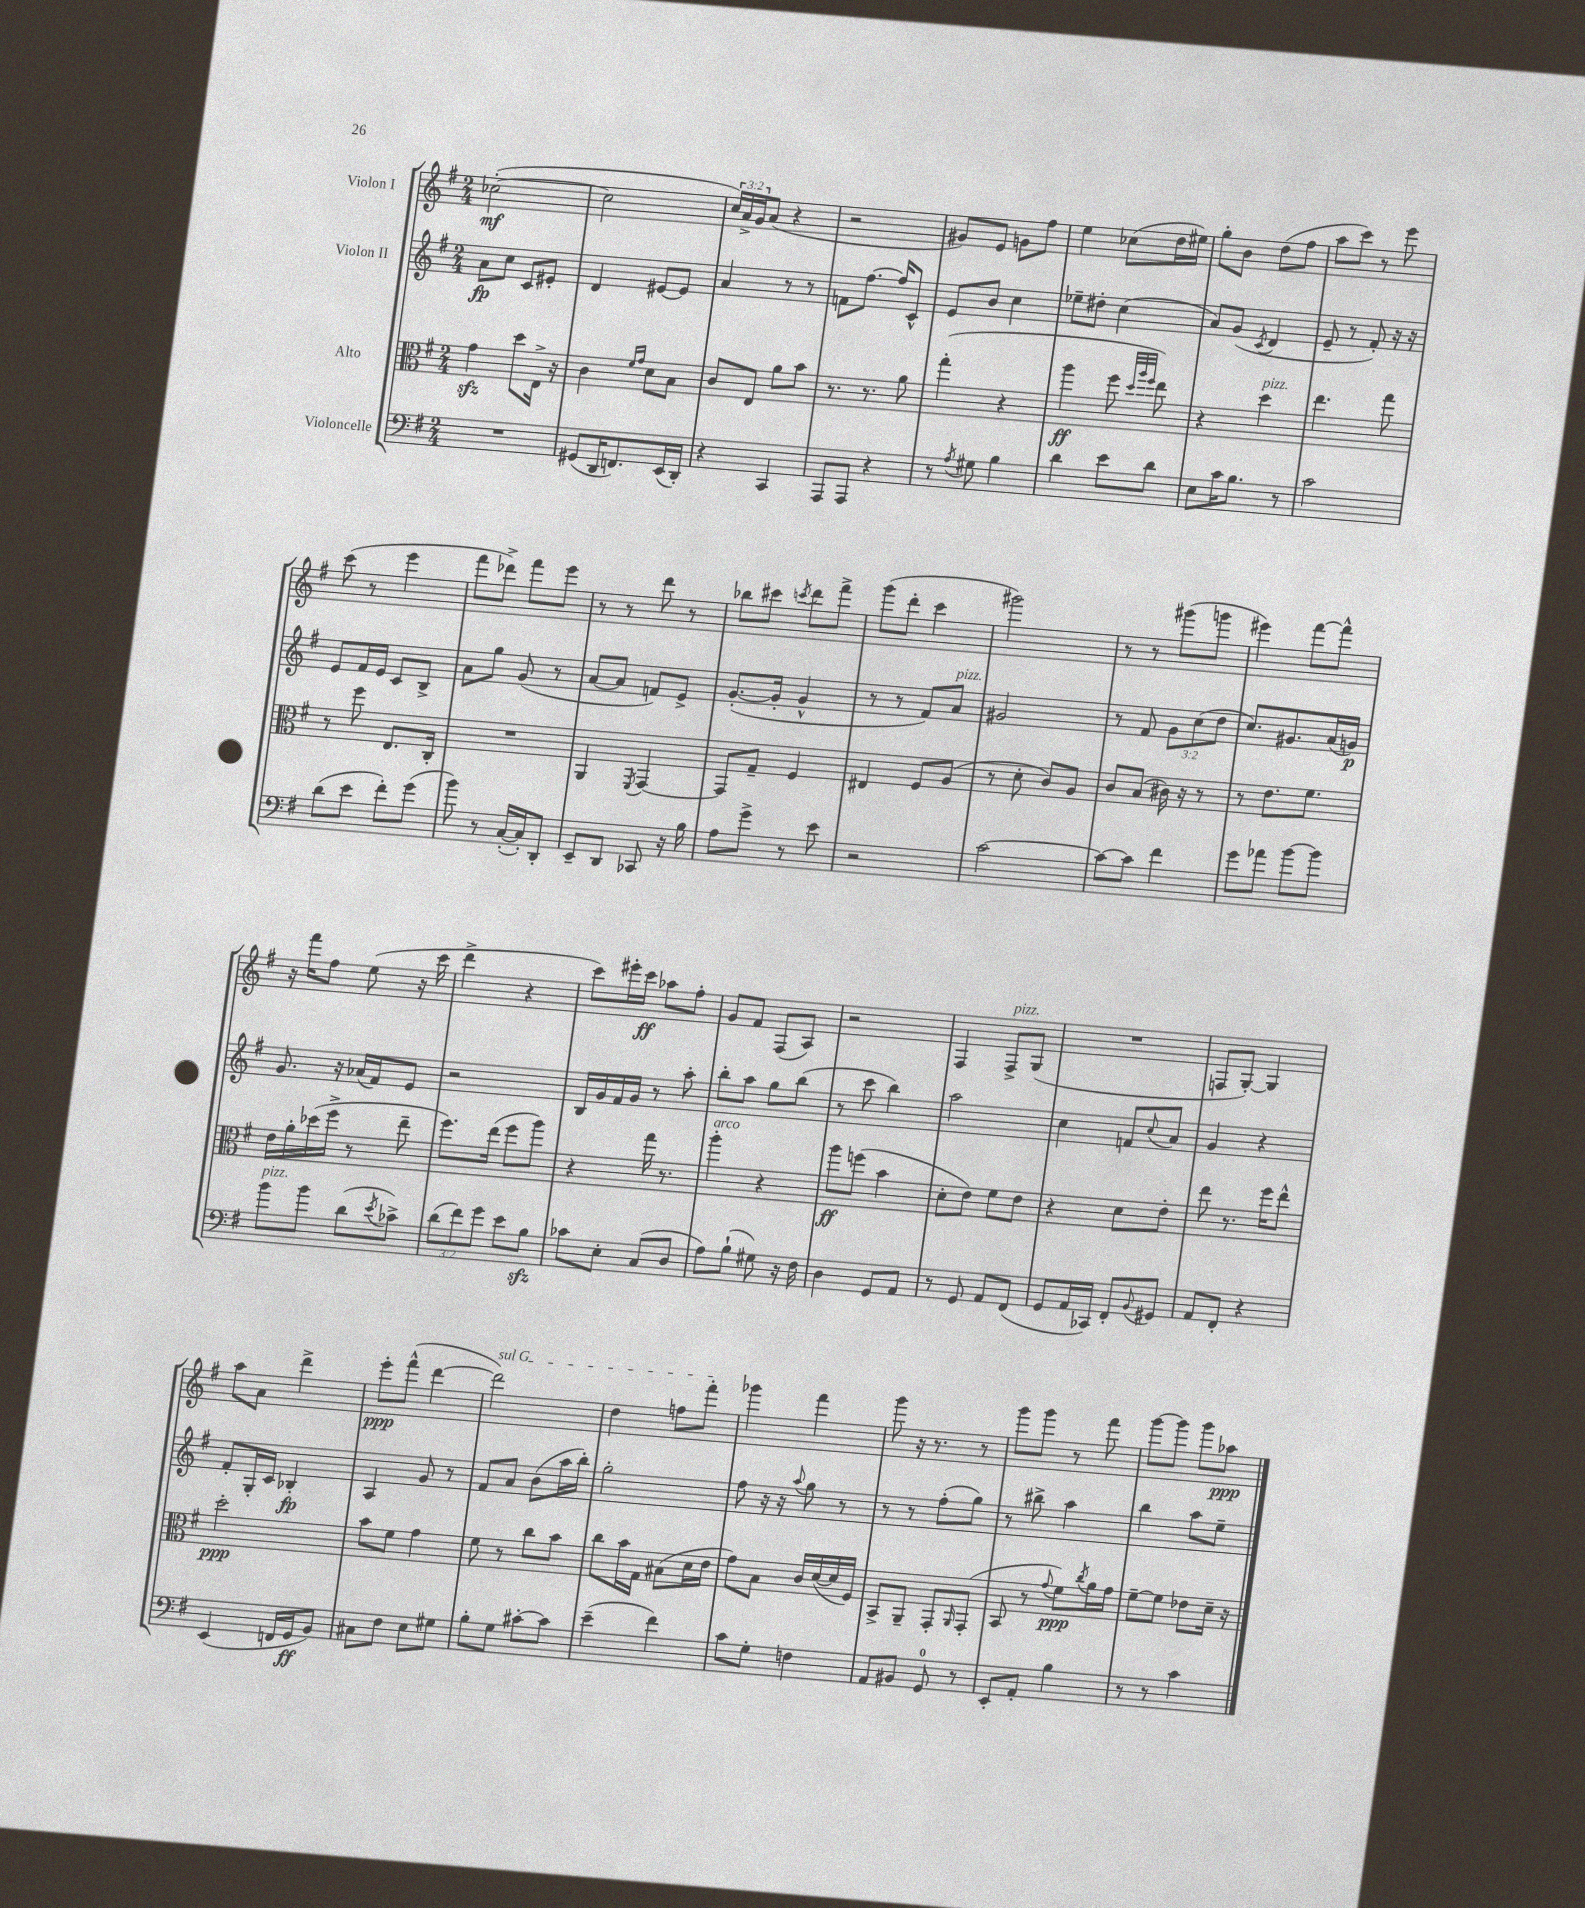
<<
\new StaffGroup <<
\new Staff = "s0" \with { instrumentName = "Violon I" } {
    \clef treble \key g \major \numericTimeSignature \time 2/4 \override Staff.TupletNumber.text = #tuplet-number::calc-fraction-text
    ces''2~-.\mf( |
    ces''2 |
    \tuplet 3/2 { c''16) a'16-> g'16 } a'8( r4 |
    r2 |
    gis'8) e'8 g'8 fis''8 |
    e''4 ces''8( d''16 eis''16) |
    g''8-. b'8 d''8( fis''8 |
    a''8 c'''8) r8 e'''8 |
    c'''8( r8 e'''4 |
    fis'''8 des'''8->) fis'''8 e'''8 |
    r8 r8 d'''8 r8 |
    bes''8 cis'''8 \acciaccatura { c'''8 } d'''8 fis'''8-> |
    g'''8( d'''8-. c'''4 |
    gis'''2) |
    r8 r8 gis'''8( g'''8 |
    eis'''4) fis'''8~ fis'''8-^ |
    r16 fis'''16 fis''8 e''8( r16 c'''16 |
    d'''4-> r4 |
    c'''8) eis'''16-. c'''16\ff aes''8 fis''8-. |
    g'8 fis'8 fis8( a8) |
    r2 |
    fis4 fis8->^\markup { \italic "pizz." } g8( |
    R2 |
    f8 g8~-.) g4 |
    a''8 a'8 d'''4-> |
    e'''8-.\ppp fis'''8-^( d'''4~ |
    \once \override TextSpanner.bound-details.left.text = \markup { \italic "sul G" } d'''2\startTextSpan) |
    d''4 f''8 fis'''8-.\stopTextSpan |
    ges'''4 fis'''4 |
    g'''8 r16 r8. r8 |
    g'''8 g'''8 r8 fis'''8 |
    g'''8~ g'''8 g'''8 aes''8\ppp \bar "|." |
}
\new Staff = "s1" \with { instrumentName = "Violon II" } {
    \clef treble \key g \major \numericTimeSignature \time 2/4 \override Staff.TupletNumber.text = #tuplet-number::calc-fraction-text
    a'8\fp c''8 c'8 eis'8-. |
    d'4 eis'8~ eis'8 |
    a'4 r8 r8 |
    f'8 fis''8.~ fis''16 c'8-^ |
    e'8 b'8 c''4 |
    ees''8-- dis''8-. c''4( |
    a'8) g'8( \acciaccatura { c'8 } d'4 |
    e'8-- r8 fis'8-.) r16 r16 |
    e'8 fis'16 e'16 c'8 b8-> |
    a'8 g''8 g'8( r8 |
    a'8~ a'8 f'8) e'8-> |
    g'8.~-.( g'16-. g'4-^ |
    r8 r8 fis'8) a'8^\markup { \italic "pizz." } |
    gis'2 |
    r8 fis'8 \tuplet 3/2 { g'8 c''8( d''8 } |
    c''8.) gis'8. a'16( g'16\p) |
    g'8. r16 aes'16( fis'16) e'8 |
    r2 |
    b16 g'16 fis'16 g'16 r8 a''8-. |
    b''8-. a''8 g''8 b''8( |
    r8 c'''8 b''4) |
    a''2 |
    c''4 f'8 \appoggiatura { c''8 } a'8 |
    g'4 r4 |
    fis'8-. g16-. c'16 bes4-.\fp |
    a4 g'8 r8 |
    fis'8 a'8 b'8( a''16 b''16-.) |
    g''2-. |
    fis''8 r16 r16 \appoggiatura { a''8 } g''8 r8 |
    r8 r8 fis''8-.( g''8) |
    r8 bis''8-> a''4 |
    b''4 a''8 e''8-- \bar "|." |
}
\new Staff = "s2" \with { instrumentName = "Alto" } {
    \clef alto \key g \major \numericTimeSignature \time 2/4
    g'4\sfz d''8 e16-> r16 |
    c'4 \grace { fis'16 g'16 } d'8 b8 |
    c'8 e8 a'8 b'8 |
    r8. r8. a'8 |
    g''4-.( r4 |
    a''4\ff fis''8 \grace { d''32 a''32 fis''32 } e''8) |
    r4 d''4^\markup { \italic "pizz." } |
    e''4. g''8 |
    r8 fis''8 e8. c16-. |
    R2 |
    a,4 \acciaccatura { fis,8 } g,4~ |
    g,8 g8-- fis4 |
    eis4 fis8 a8( |
    r8 d'8-. c'8) a8 |
    c'8 b8( cis'16) r16 r8 |
    r8 e'8. fis'8. |
    e'16 a'16-. des''16( fis''16-> r8 e''8-- |
    fis''8.) e''16( fis''8 a''8) |
    r4 g''16 r8. |
    a''4-.^\markup { \italic "arco" } r4 |
    a''8\ff f''8( b'4 |
    d'8-. e'8) fis'8 e'8 |
    r4 d'8 e'8-. |
    e''8 r8. fis''16 e''8-^ |
    d''2-.\ppp |
    b'8 fis'8 g'4 |
    fis'8 r8 c''8 b'8 |
    c''8 b'16 g16 bis8( d'16 e'16 |
    g'8) b8 c'16 d'16~( d'16 fis16) |
    b,8-> a,8-- g,8-. \grace { a,16 } g,8-.( |
    b,8 r8 \appoggiatura { g'8 } fis'8\ppp) \acciaccatura { c''8 } a'16 g'16 |
    fis'8~-- fis'8 ees'8 d'16-- r16 \bar "|." |
}
\new Staff = "s3" \with { instrumentName = "Violoncelle" } {
    \clef bass \key g \major \numericTimeSignature \time 2/4 \override Staff.TupletNumber.text = #tuplet-number::calc-fraction-text
    R2 |
    gis,8( d,16 f,8.) e,16( d,16-.) |
    r4 c,4 |
    a,,8 a,,8 r4 |
    r8 \acciaccatura { a8 } gis8 b4 |
    d'4 e'8 d'8 |
    e8 c'16 b8. r8 |
    c'2 |
    d'8( e'8 fis'8-.) g'8( |
    b'8) r8 c16~-.( c16-.) d,8-. |
    e,8-- d,8 ces,8 r16 b16 |
    a8 g'8-> r8 e'8 |
    r2 |
    c'2~ |
    c'8~ c'8 fis'4 |
    g'8 aes'8 b'8~ b'8 |
    b'8^\markup { \italic "pizz." } b'8 d'8( \acciaccatura { e'8 } ces'8->) |
    \tuplet 3/2 { d'8( fis'8) g'8 } e'8 b8\sfz |
    ces'8 e8-. c8( d8 |
    a8) b8-!( gis8) r16 fis16 |
    d4 g,8 a,8 |
    r8 g,8 a,8 fis,8( |
    g,8 a,16 ces,16) fis,8-. \appoggiatura { b,8 } gis,8 |
    a,8 fis,8-. r4 |
    e,4( f,16 g,16\ff b,8) |
    cis8 fis8 e8 gis8 |
    b8-. g8 cis'8~-. cis'8 |
    e'4--( fis'4) |
    c'8 g8-. f4 |
    a,8 bis,8 g,8-0 r8 |
    e,8-. a,8-. b4 |
    r8 r8 c'4 \bar "|." |
}
>>
>>
\layout { \context { \Score \remove "Bar_number_engraver" } }
